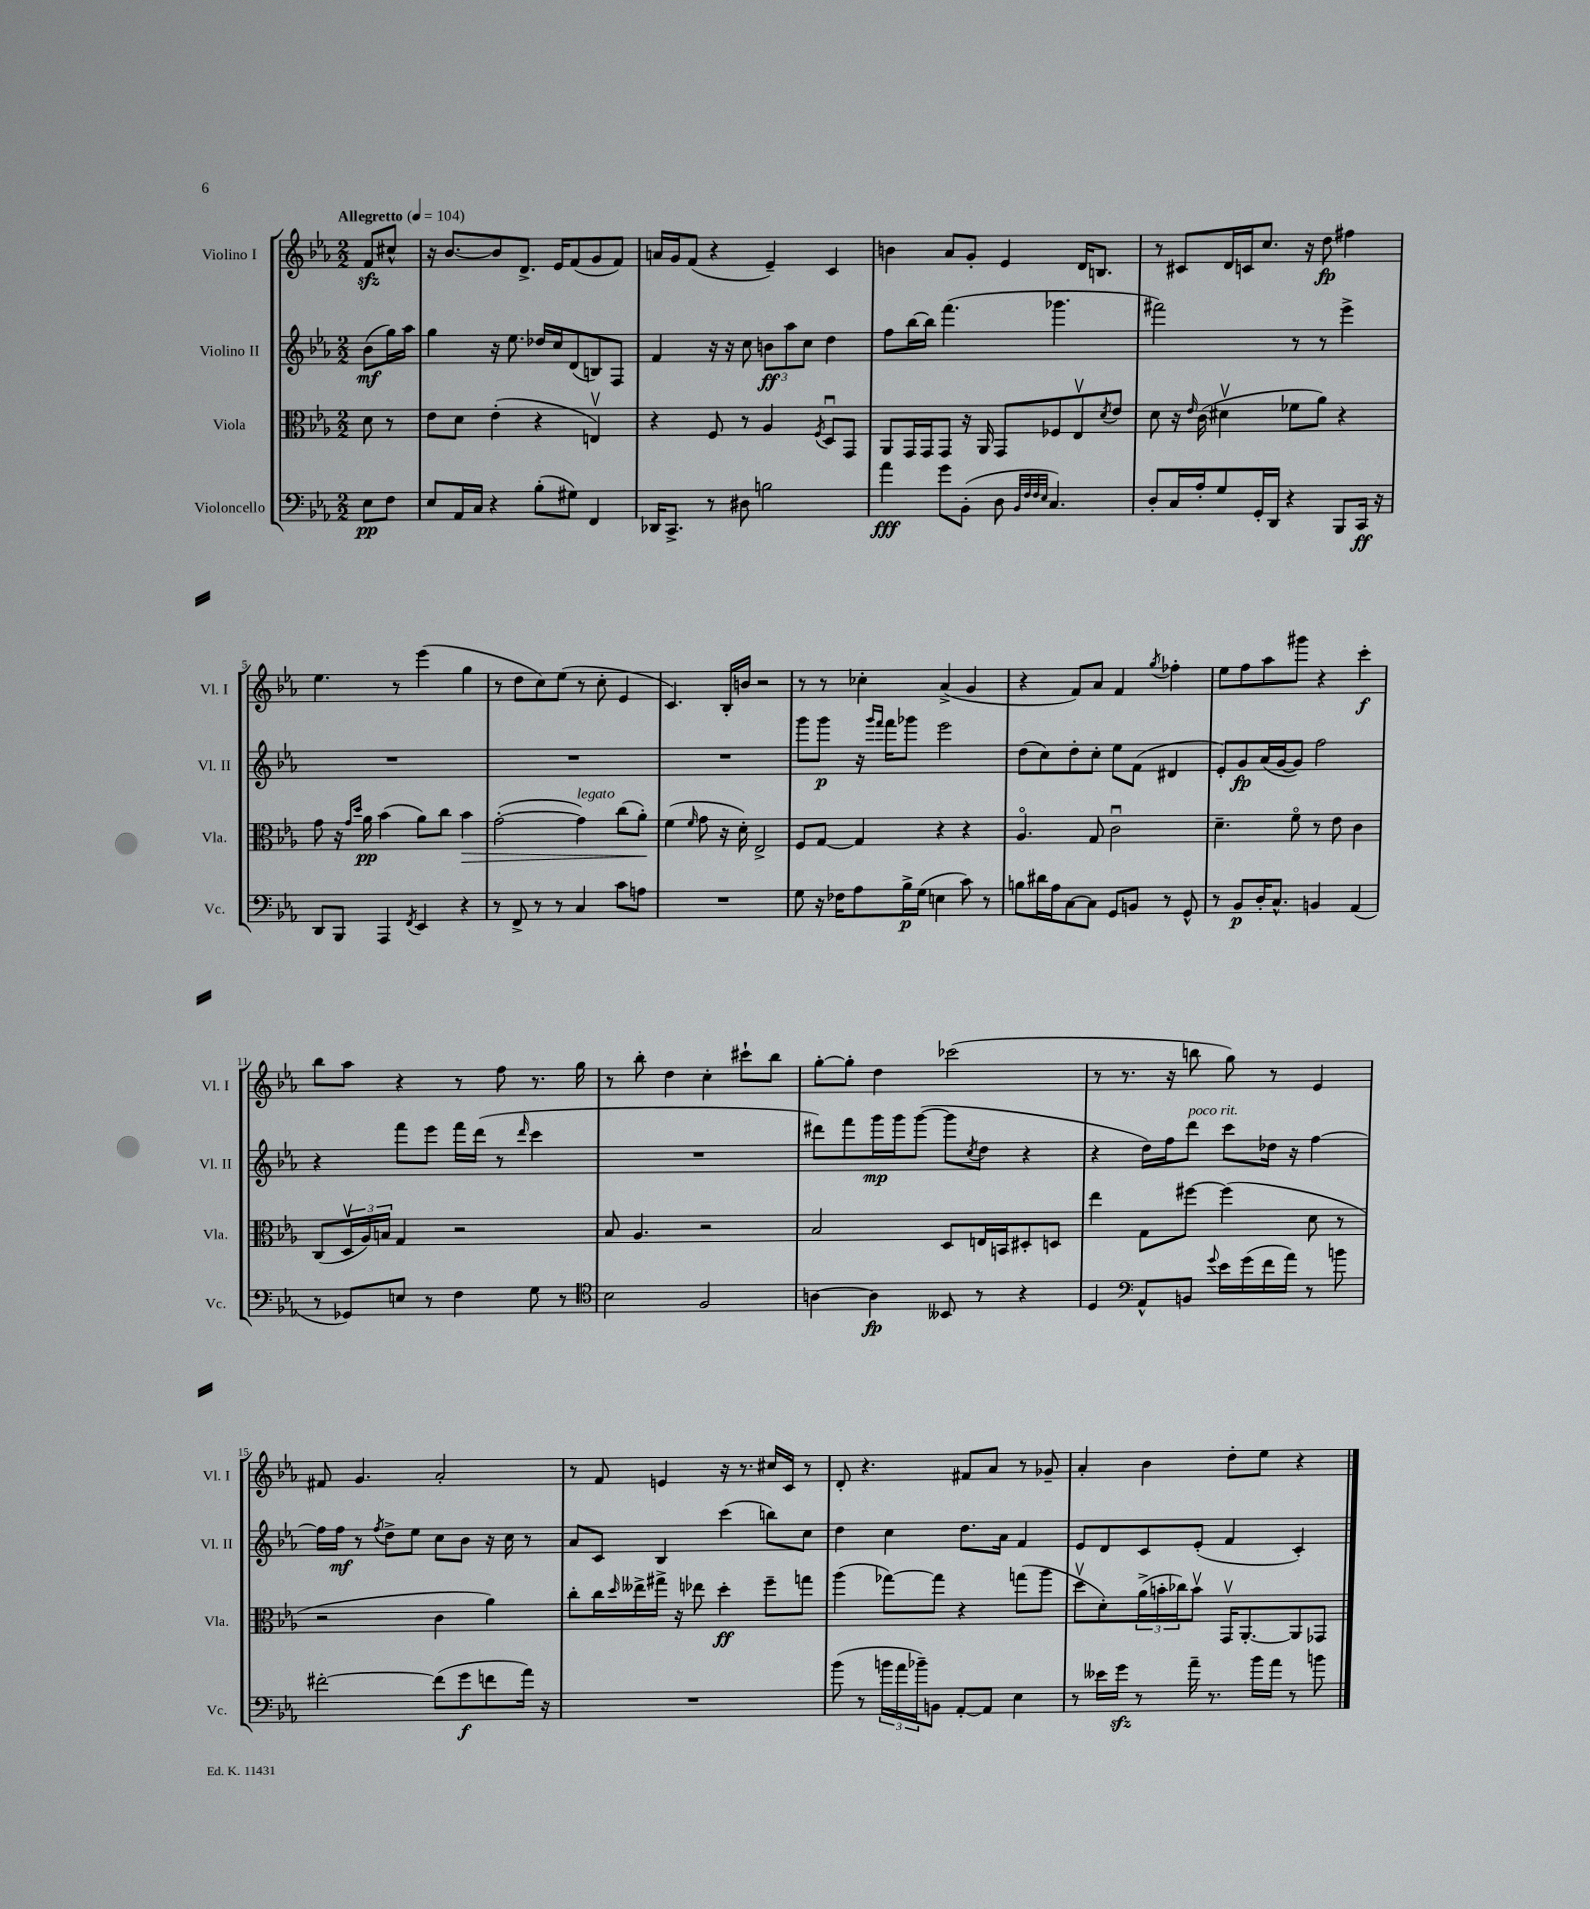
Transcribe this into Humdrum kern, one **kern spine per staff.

**kern	**kern	**kern	**kern
*staff4	*staff3	*staff2	*staff1
*clefF4	*clefC3	*clefG2	*clefG2
*k[b-e-a-]	*k[b-e-a-]	*k[b-e-a-]	*k[b-e-a-]
*M2/2	*M2/2	*M2/2	*M2/2
*MM104	*MM104	*MM104	*MM104
8E-	8d	(8b-	8f
8F	8r	16gg)	8cc#^^
.	.	16aa-	.
=	=	=	=
8E-	8e-	4gg	16r
.	.	.	[8.b-
16AA-	8d	.	.
16C	.	.	.
4r	(4e-'	16r	8b-]
.	.	8.ee-	.
.	.	.	8.d^
(8B-'	4r	16dd-	.
.	.	16cc	16e-
8G#)	.	(8d	(8f
4FF	4Ev)	8B)	8g
.	.	8F	8f)
=	=	=	=
16DD-	4r	4f	16a
8.CC^	.	.	16g
.	.	.	(8f
8r	8F	16r	4r
.	.	16r	.
8D#	8r	8cc	.
2B	4A-	12b	4e-~)
.	.	12aa-	.
.	.	12cc	.
.	8qF	.	.
.	8Du	4dd	4c
.	8GG	.	.
=	=	=	=
4a-	8AA-	8ff	4b
.	16GG	[16bb-	.
.	16GG	16bb-]	.
8g	8GG	(4.fff	8a-
(8BB-'	16r	.	8g'
.	16AA-	.	.
8D	8GG	.	4e-
32qqBB-	.	.	.
32qqF	.	.	.
32qqF	.	.	.
32qqE-	.	.	.
4.C)	8F-	4.ggg-	.
.	8E-v	.	16d
.	.	.	8.B
.	8qd	.	.
.	8e-	.	.
=	=	=	=
8D'	8d	2fff#)	8r
16C	16r	.	8c#
.	16qqe-	.	.
16A-'	(16c	.	.
8G	4d#v	.	16d
.	.	.	16c
16GG'	.	.	8.cc
16DD	.	.	.
4r	8f-	8r	.
.	.	.	16r
.	8a-)	8r	8dd
8BBB-	4r	4eee-^	4ff#
16CC	.	.	.
16r	.	.	.
=	=	=	=
8DD	8g	1r	4.ee-
8BBB-	16r	.	.
.	16qqg	.	.
.	16qqdd	.	.
.	16a-	.	.
4AAA-	(4b-	.	.
.	.	.	8r
8qFF	.	.	.
4EE-	8a-)	.	(4eee-
.	8cc	.	.
4r	4b-	.	4gg
=	=	=	=
8r	([2g'	1r	8r
8FF^	.	.	8dd
8r	.	.	8cc)
8r	.	.	(8ee-
4C	4g])	.	8r
.	.	.	8cc'
8c	(8cc	.	4e-
8A	8a-')	.	.
=	=	=	=
1r	(4f	1r	4.c)
.	16qqf	.	.
.	8g	.	.
.	16r	.	16B-'
.	16d')	.	16b
.	2E-^	.	2r
=	=	=	=
8G	8F	8ggg	8r
16r	[8G	8ggg	8r
16F-	.	.	.
8A-	4G]	16r	4cc-'
.	.	16qqggg	.
.	.	16qqfff	.
.	.	16fff	.
16B-^	.	8ggg-	.
(16G	.	.	.
4E	4r	2eee-	(4a-^
8c)	4r	.	4g
8r	.	.	.
=	=	=	=
8B	4.A-o	(8dd	4r
16d#	.	8cc)	.
16A-	.	.	.
[8C	.	8dd'	8f)
8C]	8G	8cc'	8a-
8GG	2cu	8ee-	4f
8BB	.	(8f	.
.	.	.	8qgg
8r	.	4d#	4ff-'
8GG^^	.	.	.
=	=	=	=
8r	4.d~	8e-')	8ee-
8BB-	.	8g	8ff
16D'	.	(16a-	8aa-
8.C^^	.	[16g	.
.	8fo	8g])	8ggg#
4BB	8r	2ff	4r
.	8e-	.	.
(4AA-	4c	.	4ccc'
=	=	=	=
8r	(8C	4r	8bb-
8GG-)	24Dv	.	8aa-
.	24A-)	.	.
.	24B	.	.
8E	4G	8fff	4r
8r	.	8eee-	.
4F	2r	16fff	8r
.	.	(16ddd	.
.	.	8r	8ff
.	.	16qqddd	.
8G	.	4ccc	8.r
8r	.	.	.
.	.	.	16gg
=	=	=	=
*clefC4	*	*	*
2B-	8B-	1r	8r
.	4.A-	.	8bb-'
.	.	.	4dd
2F	2r	.	4cc'
.	.	.	8ccc#`
.	.	.	8bb-
=	=	=	=
[4A	2B-	8ddd#)	[8gg'
.	.	8fff	8gg']
4A]	.	16ggg	4dd
.	.	16ggg	.
.	.	([8ggg	.
8BB--	8D	8ggg]	(2ccc-
.	.	8qcc	.
8r	16E	8dd	.
.	16BB	.	.
4r	8D#'	4r	.
.	8D	.	.
=	=	=	=
4D	4ee-	4r	8r
.	.	.	8.r
*clefF4	*	*	*
8AA-^^	8G	16dd)	.
.	.	16ff	16r
8BB	[8ff#	8ddd	8bb
8qqg	.	.	.
16e-	(4ff#]	8ccc	8gg)
(16g	.	.	.
16f	.	16dd-	8r
16a-)	.	16r	.
8r	8d	[4ff	4e-
8b	8r	.	.
=	=	=	=
[2f#'	2r	16ff]	8f#
.	.	16ff	.
.	.	8r	4.g
.	.	8qff	.
.	.	8dd^	.
.	.	8ee-	.
(8f#]	4c	8cc	2a-'
8g	.	8b-	.
8f	4a-)	16r	.
.	.	16cc	.
16a-)	.	8r	.
16r	.	.	.
=	=	=	=
1r	8cc'	8a-	8r
.	16cc	8c	8f
.	16qqdd	.	.
.	16ee--^	.	.
.	16gg#^	4B-	4e
.	16r	.	.
.	8ee-	.	.
.	4dd'	(4ccc	16r
.	.	.	8.r
.	8ff~	8bb)	16cc#
.	.	.	16c
.	8gg	8cc	8r
=	=	=	=
(8b-	(4aa-	4dd	8d'
8r	.	.	4.r
24b	[8gg-)	4cc	.
24a-	.	.	.
24b-~)	.	.	.
8BB	8gg-]	.	.
[8AA-'	4r	8.dd	8f#
8AA-]	.	.	8a-
.	.	16a-	.
4E-	(8gg	4f	8r
.	8aa-	.	8g-~
=	=	=	=
8r	8ddv	8e-	4a-'
16e--	8d')	8d	.
16g	.	.	.
8r	(24a-^	8c	4b-
.	24b'	.	.
.	24cc-)	.	.
16a-~	8bv	(8e-'	.
8.r	.	.	.
.	16GGv	4f	8dd'
.	[8.AA-'	.	.
16b-	.	.	8ee-
16a-	.	.	.
8r	8AA-]	4c')	4r
8b	8GG-	.	.
==	==	==	==
*-	*-	*-	*-
